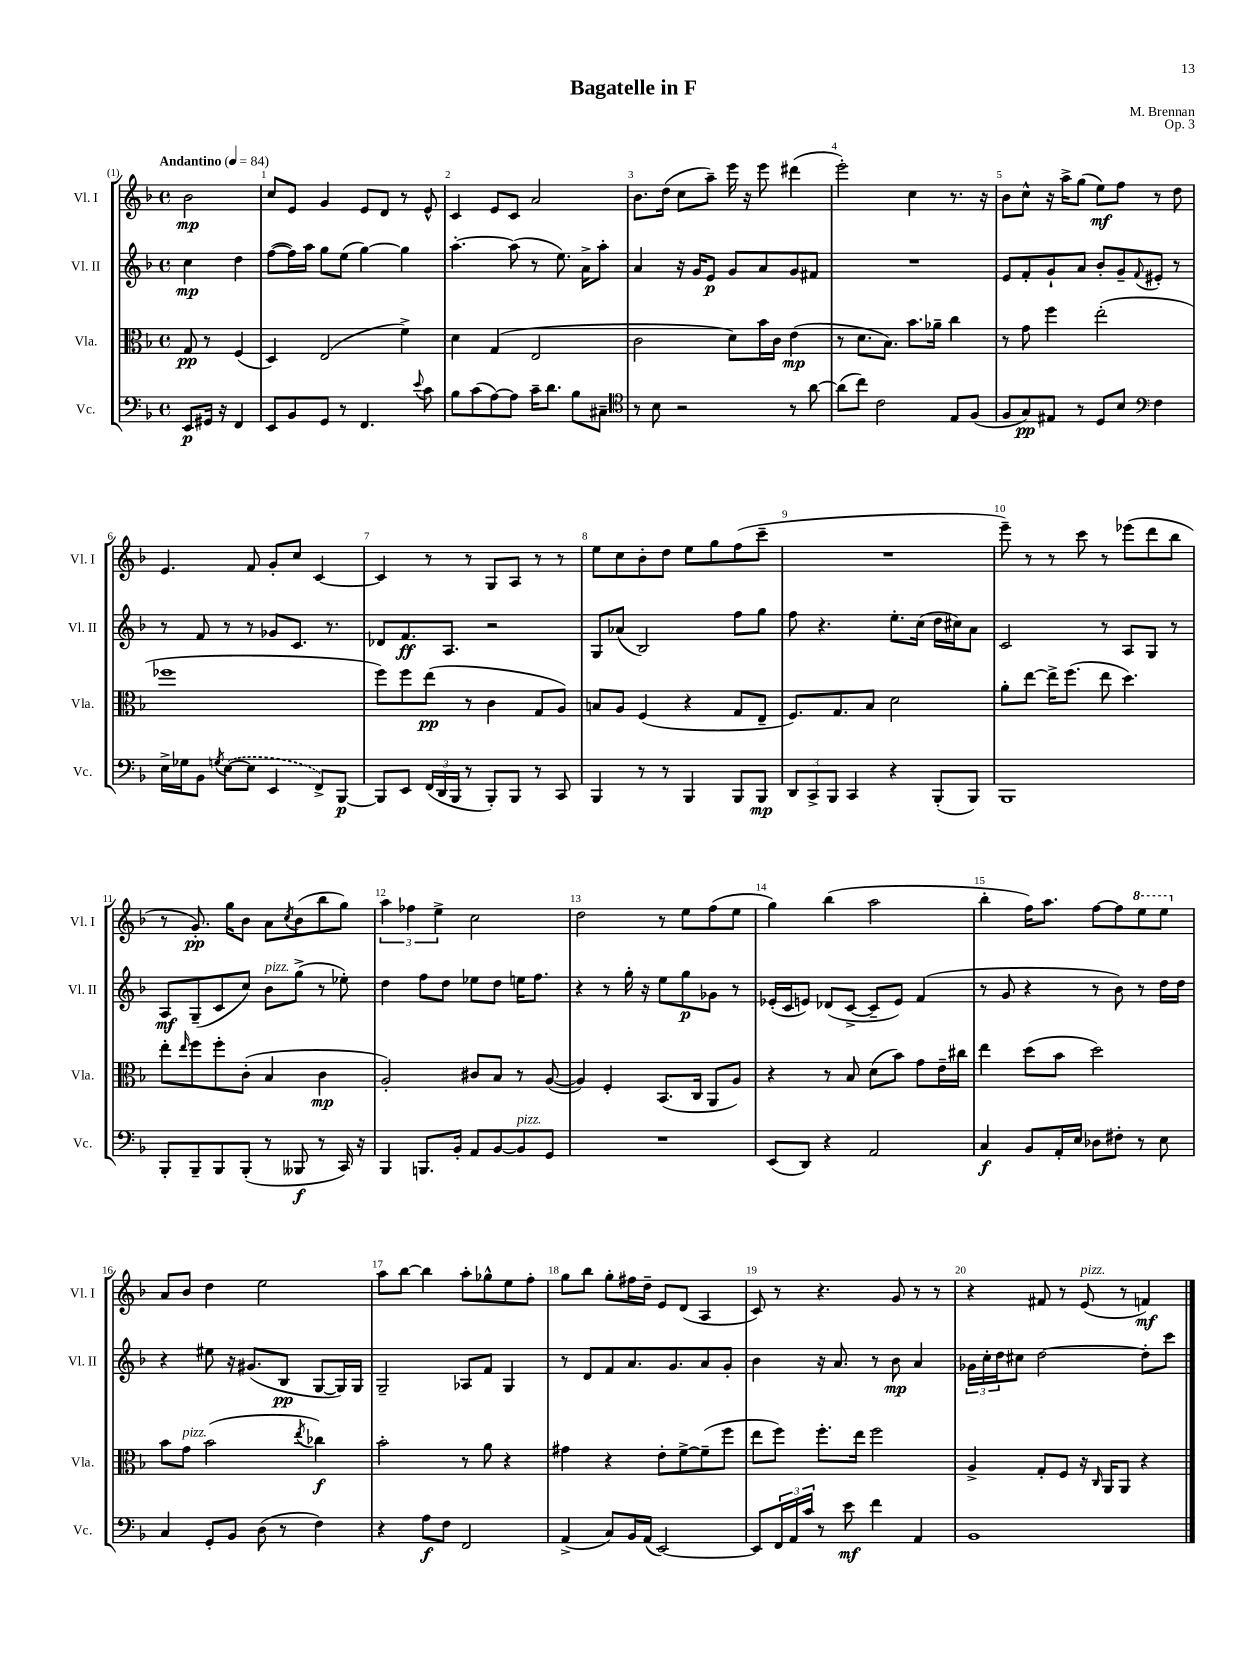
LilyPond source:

\header { title = "Bagatelle in F" composer = "M. Brennan" opus = "Op. 3" }
<<
\new StaffGroup <<
\new Staff = "s0" \with { instrumentName = "Vl. I" shortInstrumentName = "Vl. I" } {
    \clef treble \key f \major \defaultTimeSignature \time 4/4 \partial 2 \tempo "Andantino" 4 = 84
    bes'2\mp |
    c''8 e'8 g'4 e'8 d'8 r8 e'8-^ |
    c'4 e'8 c'8 a'2 |
    bes'8. d''16( c''8 a''8--) e'''16 r16 e'''8 dis'''4( |
    e'''2-.) c''4 r8. r16 |
    bes'8 c''8-^ r16 a''16-> g''8( e''8\mf) f''8 r8 d''8 |
    e'4. f'8 g'8-. c''8 c'4~ |
    c'4 r8 r8 g8 a8 r8 r8 |
    e''8 c''8 bes'8-. d''8 e''8 g''8 f''8( c'''8-- |
    R1 |
    e'''8--) r8 r8 c'''8 r8 ees'''8( d'''8 bes''8 |
    r8 g'8.-.\pp) g''16 bes'8 a'8 \acciaccatura { c''8 } bes'8( bes''8 g''8) |
    \tuplet 3/2 { a''4 fes''4 e''4-> } c''2 |
    d''2 r8 e''8 f''8( e''8 |
    g''4) bes''4( a''2 |
    bes''4-. f''16) a''8. f''8~ f''8 \ottava #1 e'''8 e'''8 \ottava #0 |
    a'8 bes'8 d''4 e''2 |
    a''8 bes''8~ bes''4 a''8-. ges''8-^ e''8 f''8-. |
    g''8 bes''8 g''8-. fis''16 d''16-- e'8 d'8( a4 |
    c'8) r8 r4. g'8 r8 r8 |
    r4 fis'8 r8 e'8^\markup { \italic "pizz." }( r8 f'4\mf) \bar "|." |
}
\new Staff = "s1" \with { instrumentName = "Vl. II" shortInstrumentName = "Vl. II" } {
    \clef treble \key f \major \defaultTimeSignature \time 4/4 \partial 2
    c''4\mp d''4 |
    f''8~( f''16) a''16 g''8 e''8( g''4~) g''4 |
    a''4.~-. a''8( r8 e''8.) a'16-> a''8-. |
    a'4 r16 g'16 e'8\p g'8 a'8 g'8 fis'8 |
    R1 |
    e'8 f'8-. g'8-! a'8 bes'8-. g'8-- \appoggiatura { f'8 } eis'8-. r8 |
    r8 f'8 r8 r8 ges'8 c'8. r8. |
    des'8 f'8.\ff a8. r2 |
    g8 aes'8( bes2) f''8 g''8 |
    f''8 r4. e''8.-. c''16( d''16 cis''16) a'8 |
    c'2 r8 a8 g8 r8 |
    a8\mf g8--( c'8 c''8) bes'8^\markup { \italic "pizz." } g''8->( r8 ees''8-.) |
    d''4 f''8 d''8 ees''8 d''8 e''16 f''8. |
    r4 r8 g''16-. r16 e''8 g''8\p ges'8 r8 |
    ees'16-.( c'16 e'8) des'8( c'8~-> c'8-- e'8) f'4( |
    r8 g'8 r4 r8 bes'8) r8 d''16 d''16 |
    r4 eis''8 r16 gis'8.( bes8\pp g8~ g16) g16 |
    g2-- aes8 f'8 g4 |
    r8 d'8 f'8 a'8. g'8. a'8 g'8-. |
    bes'4 r16 a'8. r8 bes'8\mp a'4 |
    \tuplet 3/2 { ges'16 c''16-. d''16 } cis''8 d''2~ d''8-. c'''8 \bar "|." |
}
\new Staff = "s2" \with { instrumentName = "Vla." shortInstrumentName = "Vla." } {
    \clef alto \key f \major \defaultTimeSignature \time 4/4 \partial 2
    g8\pp r8 f4( |
    d4) e2( f'4->) |
    d'4 g4( e2 |
    c'2 d'8) bes'16 c'16 e'4\mp( |
    r8 d'8. bes8.) bes'8. aes'16-- c''4 |
    r8 g'8 f''4 e''2-.( |
    fes''1 |
    f''8) f''8 e''8\pp( r8 c'4 g8 a8) |
    b8 a8 f4( r4 g8 e8-- |
    f8.) g8. bes8 d'2 |
    a'8-. e''8~ e''16-> f''8.( e''8 d''4.) |
    e''8-. \grace { e''16 } f''8 f''8-. c'8-.( bes4 c'4\mp |
    a2-.) cis'8 bes8 r8 a8~( |
    a4) f4-. bes,8.( c16 a,8 a8) |
    r4 r8 bes8 d'8( bes'8) g'8 e'16-- cis''16 |
    e''4 d''8( bes'8 d''2) |
    bes'8 g'8^\markup { \italic "pizz." } bes'2( \acciaccatura { e''8 } ces''4\f) |
    bes'2-. r8 a'8 r4 |
    gis'4 r4 e'8-. f'8~-> f'8--( f''8 |
    e''8 f''8) f''8.-. e''16 f''2 |
    a4-> g8-. f8 r16 \grace { c16 } a,16 a,8 r4 \bar "|." |
}
\new Staff = "s3" \with { instrumentName = "Vc." shortInstrumentName = "Vc." } {
    \clef bass \key f \major \defaultTimeSignature \time 4/4 \partial 2
    e,8\p gis,16 r16 f,4 |
    e,8 bes,8 g,8 r8 f,4. \appoggiatura { e'8 } c'8 |
    bes8 c'8( a8~) a8 c'16-- d'8. bes8 cis8-- |
    \clef tenor r8 bes8 r2 r8 a'8~ |
    a'8( c''8) c'2 e8 f8( |
    f8 g8\pp) eis8 r8 d8 bes8 \clef bass f4 |
    e16-> ges16 bes,8 \acciaccatura { g8 } \once \slurDashed e8~( e8 e,4 f,8->) bes,,8~\p |
    bes,,8 e,8 \tuplet 3/2 { f,16( d,16 bes,,16 } r8 bes,,8-.) bes,,8 r8 c,8 |
    bes,,4 r8 r8 bes,,4 bes,,8 bes,,8\mp |
    \tuplet 3/2 { d,8 c,8-> bes,,8 } c,4 r4 bes,,8-.( bes,,8) |
    bes,,1 |
    bes,,8-. bes,,8-- bes,,8 bes,,8-.( r8 beses,,8\f r8 c,16) r16 |
    bes,,4 b,,8. bes,16-. a,8 bes,8~ bes,8^\markup { \italic "pizz." } g,8 |
    R1 |
    e,8( d,8) r4 a,2 |
    c4\f bes,8 a,16-. e16 des8 fis8-. r8 e8 |
    c4 g,8-. bes,8 d8( r8 f4) |
    r4 a8\f f8 f,2 |
    a,4->( c8) bes,16 a,16( e,2~) |
    e,8 \tuplet 3/2 { f,16 a,16 c'16 } r8 e'8\mf f'4 a,4 |
    bes,1 \bar "|." |
}
>>
>>
\layout { \context { \Score \override BarNumber.break-visibility = ##(#f #t #t) barNumberVisibility = #all-bar-numbers-visible } }
